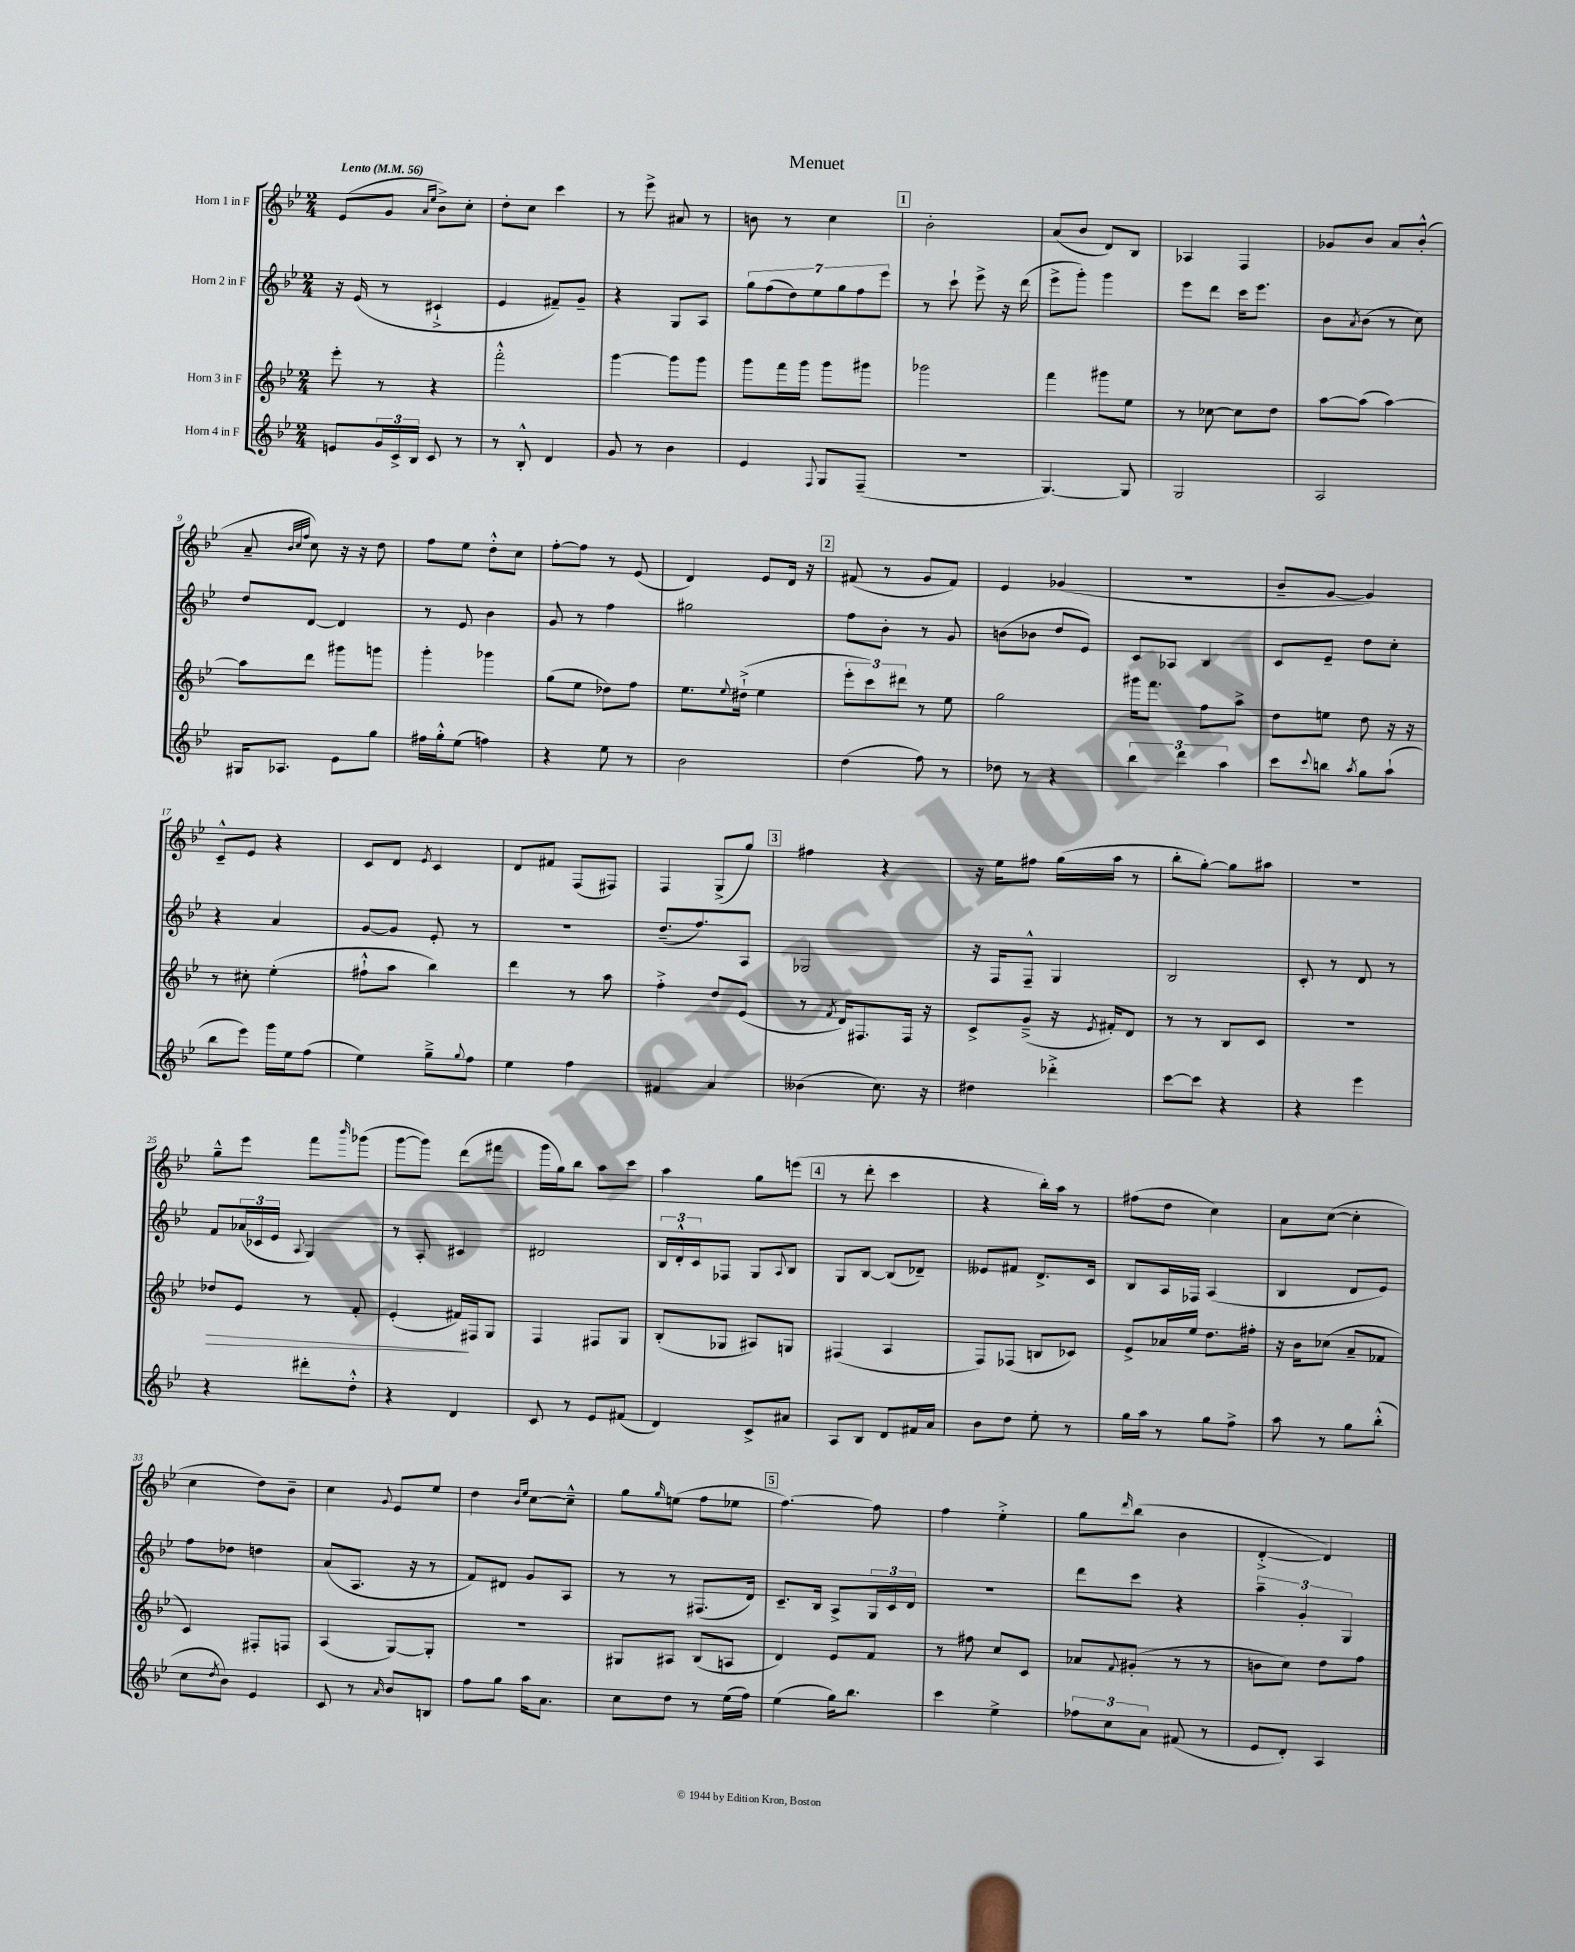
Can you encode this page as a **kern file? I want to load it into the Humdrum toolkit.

**kern	**kern	**kern	**kern
*staff4	*staff3	*staff2	*staff1
*clefG2	*clefG2	*clefG2	*clefG2
*k[b-e-]	*k[b-e-]	*k[b-e-]	*k[b-e-]
*M2/4	*M2/4	*M2/4	*M2/4
*MM56	*MM56	*MM56	*MM56
8e	8eee-'	16r	(8e-
.	.	(16e-	.
24g	8r	8r	8g
24c^	.	.	.
24B-	.	.	.
.	.	.	16qqa
.	.	.	16qqee-
8c	4r	4c#`^	8b-^)
8r	.	.	8cc'
=	=	=	=
8r	2fff'^^	4e-	8dd'
8B-'^^	.	.	8cc
4d	.	8f#~)	4ccc
.	.	8g~	.
=	=	=	=
8g	[4ggg	4r	8r
8r	.	.	8eee-^
4b-	8ggg]	8G	8a#
.	8ggg	8A	8r
=	=	=	=
4e-	8ggg	14gg	8b
.	.	(14ff	.
.	16fff	.	8r
.	.	14dd)	.
.	16ggg	.	.
.	.	14ee-	.
8qqF	.	.	.
8G	8ggg	.	4cc
.	.	14gg	.
.	.	14ff	.
(8F~	8ggg#	.	.
.	.	14eee-	.
=	=	=	=
2r	2ggg-	8r	2b-'
.	.	8ccc`	.
.	.	8eee-^	.
.	.	16r	.
.	.	(16ddd	.
=	=	=	=
[4.G)	4fff	8eee-^	(8a
.	.	8ggg')	8b-
.	8ggg#	4ggg	8d)
8G]	8ee-	.	8B-
=	=	=	=
2G	8r	8eee-	4A-
.	[8cc-	8ddd	.
.	8cc-]	16ccc	4F
.	.	8.eee-	.
.	8dd	.	.
=	=	=	=
2A	[8aa	8b-	8g-
.	.	8qa	.
.	(8aa]	(8b-	8b-
.	[4aa)	8r	8a
.	.	8cc)	(8b-'^^
=	=	=	=
16G#	8aa]	8dd	8a~
8.A-	.	.	.
.	.	.	32qqb-
.	.	.	32qqcc
.	.	.	32qqff
.	8ddd	[8d	8cc)
8e-	8ggg#	4d]	16r
.	.	.	16r
8gg	8ggg	.	8dd
=	=	=	=
16ff#	4ggg'	8r	8ff
16gg'^^	.	.	.
(8ee-	.	8e-	8ee-
4ff)	4ggg-	4b-	8dd'^^
.	.	.	8cc
=	=	=	=
4r	(8gg	8g	[8ff'
.	8ee-	8r	8ff]
8ee-	8dd-)	4ff	8r
8r	8ff	.	(8e-
=	=	=	=
2b-	8.ee-	2gg#	4d)
.	8qqee-	.	.
.	(16dd#`^	.	.
.	4ee-	.	8e-
.	.	.	16d
.	.	.	16r
=	=	=	=
(4dd	12eee-'	8ff	(8f#
.	12ccc)	.	.
.	.	8b-'	8r
.	12ddd#	.	.
8ff)	8r	8r	8g
8r	8ee-	8g	8f#)
=	=	=	=
8dd-	2gg	(8b	4e-
8r	.	8b-	.
4r	.	8dd	(4g-
.	.	8e-)	.
=	=	=	=
6bb-	16ggg#	8c	2r
.	8.fff	.	.
.	.	8A-	.
6ddd	.	.	.
.	8ff	4B-	.
6aa	.	.	.
.	8aa^	.	.
=	=	=	=
8ccc	8dd	8c	8b-~
8qqccc	.	.	.
8bb	8ee	8e-~	[8g
8qaa	.	.	.
8gg	8dd	8dd	4g])
(8aa`	16r	8cc'	.
.	16r	.	.
=	=	=	=
8bb-	8r	4r	8c~^^
8eee-)	8cc#'	.	8e-
16ggg	(4ee-'	4a	4r
16ee-	.	.	.
(8ff	.	.	.
=	=	=	=
4ee-)	8ff#`^^	[8g	8c
.	8aa	8g]	8d
.	.	.	8qe-
8gg~^	4bb-)	8e-'	4c
8qqgg	.	.	.
8ff	.	8r	.
=	=	=	=
4ee-	4ddd	2r	8d
.	.	.	8f#
4ff	8r	.	(8F
.	8aa	.	8F#)
=	=	=	=
4f#	4ff'^	(8.dd~	4F
.	.	8.ff)	.
4a	8dd	.	(8G^
.	(8e-	8A	8gg)
=	=	=	=
(4b--	8r	2G-	4ff#
.	8qf	.	.
.	16d)	.	.
.	8.F#	.	.
8.cc)	.	.	4r
.	16F#	.	.
16r	16r	.	.
=	=	=	=
4dd#	8c^	16r	16r
.	.	16F	16ee-
.	(8g~^	8F~^^	8ff#
4ddd-'^	16r	4G	(16gg
.	8qe-	.	.
.	16f#')	.	16aa
.	8d	.	8r
=	=	=	=
[8ccc	8r	2B-	8bb-'
8ccc]	8r	.	[8gg')
4r	8B-	.	8gg]
.	8c	.	8aa#
=	=	=	=
4r	2r	8c'	2r
.	.	8r	.
4eee-	.	8d	.
.	.	8r	.
=	=	=	=
4r	8dd-	8f	8gg~^^
.	8e-	(24a-	8eee-
.	.	24c-	.
.	.	24e-	.
.	.	8qqA	.
8ddd#'	8r	4G)	8fff
.	.	.	16qqbbb-
8dd'^^	8f'	.	(8ggg-
=	=	=	=
4r	(4e-'	8r	[8ggg
.	.	8A'	8ggg])
4d	16f#)	4c#	(8ddd
.	16F#	.	.
.	8G	.	8fff#
=	=	=	=
8c	4F	2d#	16ggg
.	.	.	16gg)
8r	.	.	8bb-
8e-	8F#	.	8aa
(8f#	8G	.	8ccc
=	=	=	=
4d)	(8B-'	24B-	4aa
.	.	24d'^^	.
.	.	24c	.
.	8G-	8F-	.
8c^	8A#)	8G	8gg
.	.	8qqA	.
8a#	8G	8B-	(8eee
=	=	=	=
8A	(4F#	8G	8r
8B-	.	[8B-	8ddd'
8d	4A	(8B-]	4ccc
16f#	.	8d-~)	.
16a	.	.	.
=	=	=	=
8b-	8F)	8e--	4r
8dd	(8F-	8f#	.
8ee-'	8B	8.d^	16bb-')
.	.	.	16aa
8r	8c-)	.	8r
.	.	16c	.
=	=	=	=
16gg	8e-^	8B-	(8ff#
16aa	.	.	.
8r	16a-	16A	8dd
.	16ee-	16F-	.
8gg	8.dd	(4A	4cc)
8ff^	.	.	.
.	16ff#'	.	.
=	=	=	=
8aa	16r	4B-	8a
.	16b-	.	.
8r	(8cc-	.	([8cc
8gg	8a~	8d	4cc']
(8bb-'^^	8f-	8e-)	.
=	=	=	=
8cc	4c)	8ff	4cc
8qdd	.	.	.
8b-)	.	8dd-	.
4e-	8F#'	4dd	8dd)
.	8F	.	8b-~
=	=	=	=
8c	(4A	(8a	4cc
8r	.	8.A	.
16qqa	.	.	8qqg
8b-	[8G)	.	8e-
.	.	16r	.
8B	8G']	8r	8ee-
=	=	=	=
8ff	2r	8f)	4dd
8gg	.	8d#	.
.	.	.	16qqb-
.	.	.	16qqee-
16aa	.	8g	[8cc
8.a	.	.	.
.	.	8A	8cc~^^]
=	=	=	=
8cc	8G#	8r	8gg
.	.	.	16qqgg
8dd	8A#	8r	(8ee
8r	(8B-	(8.F#	8ff
(16ee-	8A	.	8ee-
16ff)	.	16d)	.
=	=	=	=
(4ee-	4d)	8.c~	[4.ff)
.	.	16B-	.
16gg)	8e-	8A^	.
8.bb-	.	.	.
.	8f	24G	8ff]
.	.	24c	.
.	.	24d	.
=	=	=	=
4ccc	8r	2r	4ff
.	8ff#	.	.
4ee-^	8cc	.	4ee-'^
.	8c	.	.
=	=	=	=
12ff-	8a-	8ddd	8gg
12cc	.	.	.
.	8qqf	.	16qqddd
.	(8g#'	8ccc	(8bb-
12a	.	.	.
(8f#	8r	4r	4b-
8r	8r	.	.
=	=	=	=
8e-	8b	6aa~	[4d'^
8d')	8cc)	.	.
.	.	6g'	.
4A	8dd	.	4d])
.	.	6G	.
.	8ff	.	.
==	==	==	==
*-	*-	*-	*-
